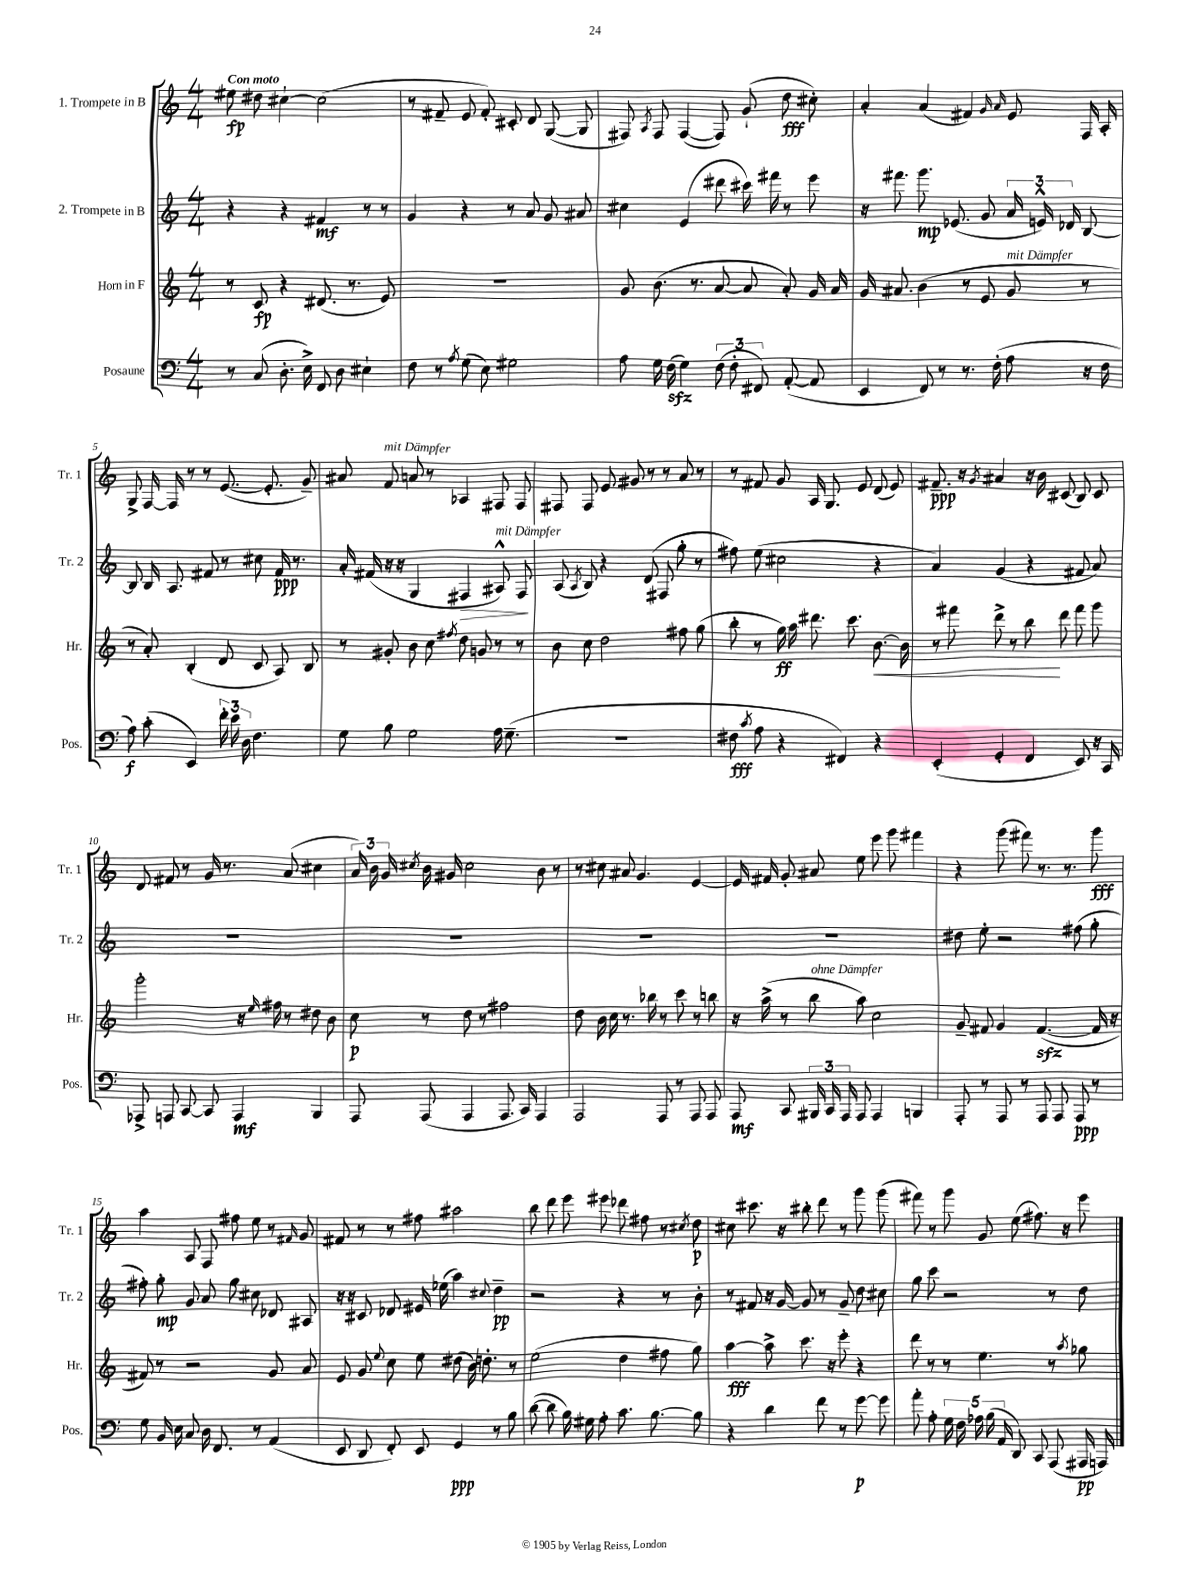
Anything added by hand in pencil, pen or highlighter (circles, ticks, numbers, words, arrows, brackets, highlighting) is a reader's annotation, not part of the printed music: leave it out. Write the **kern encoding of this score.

**kern	**kern	**kern	**kern
*staff4	*staff3	*staff2	*staff1
*clefF4	*clefG2	*clefG2	*clefG2
*k[]	*k[]	*k[]	*k[]
*M4/4	*M4/4	*M4/4	*M4/4
8r	8r	4r	8ee#\
(8C/	8c/	.	8dd#\
8.D'\	4r	4r	[4cc#`\
16E^\)	.	.	.
8FF/	(8.d#/	4f#/	(2cc#\]
8D\	.	.	.
.	8.r	.	.
4E#`\	.	8r	.
.	8e/)	8r	.
=	=	=	=
8F\	1r	4g/	8r
8r	.	.	8f#~/
8qA/	.	.	.
(8G\	.	4r	8e/
8E\)	.	.	8f#'/)
2G#\	.	8r	8c#'/
.	.	8a/	8d/
.	.	8g/	([8G/
.	.	8a#/	8G/]
=	=	=	=
8A\	8g/	4cc#\	8F#/)
.	.	.	8qA/
16G\	(8.b\	.	8F#/
(16F\	.	.	.
4G\)	.	(4e/	([4F#/
.	8.r	.	.
(12F\	[8a/	8ddd#\	8F#/])
12F'\	.	.	.
.	8a/]	16ccc#\)	(8g`/
12FF#/)	.	.	.
.	.	16fff#\	.
([8AA'/	8a'/)	8r	8dd\
8AA/]	16g/	8eee\	8cc#'\)
.	16a/	.	.
=	=	=	=
4EE/	16g/	16r	4a'/
.	8.a#/	8.fff#\	.
8FF/)	(4b\	8.ggg\	(4a/
8r	.	.	.
.	.	(8.e-/	.
8.r	8r	.	4f#/)
.	8e/	8g/	.
(16F'\	.	.	.
.	.	.	16qqg/
.	.	.	16qqa/
8A\	8g/	24a/	8e/
.	.	24e^^/)	.
.	.	24d-/	.
16r	8r	[8B/	16F/
16F\	.	.	16A'/
=	=	=	=
8A\)	8r	8B/]	8G^/
(8c'\	8a'/)	16B/	[16F/
.	.	8.A/	16F/]
4EE/)	(4B'/	.	8r
.	.	8f#/	8r
24f'\	8d/	8r	([8.e/
24e\	.	.	.
24D\	.	.	.
4.F\	8c/	8cc#\	.
.	.	.	8.e'/]
.	8A/)	16f#/	.
.	.	8.r	.
.	8B/	.	8g~/)
=	=	=	=
8G\	8r	16a'/	8a#/
.	.	(16f#/	.
8B\	8g#'/	16r	8f/
.	.	16r	.
2G\	8b\	4G/	8a/
.	8cc\	.	8r
.	8qff#/	.	.
.	8dd\	4F#/	4A-/
.	8g/	.	.
16A\	8r	8A#^^/)	8F#/
(8.G~\	.	.	.
.	8r	8F#/	8F#/
=	=	=	=
1r	8b\	(8A/	8F#/
.	.	8qA/	.
.	8cc\	8B/)	8F#/
.	2dd\	4r	8e/
.	.	.	8g#/
.	.	(8d/	8r
.	.	8F#/	8r
.	8ff#\	8gg'\	8a/
.	(8gg\	8r	8r
=	=	=	=
8F#\	8bb'\	8ff#\)	8r
8qc/	.	.	.
8A\	8r	(8ee\	8f#/
4r	16gg\)	2cc#\	8g/
.	16aa\	.	.
.	8.ddd#\	.	16A/
.	.	.	8.G/
4FF#/)	.	.	.
.	8.ccc\	.	.
.	.	.	8e/
4r	[8.b\	4r	(8d/
.	.	.	8e/)
.	16b\]	.	.
=	=	=	=
(4EE'/	8r	4a/)	8.f#~/
.	8fff#\	.	.
.	.	.	16r
.	.	.	8qg/
4GG'/	8ddd^\	(4g/	4a#/
.	8r	.	.
4FF/	8bb\	4r	16r
.	.	.	16b\
.	8ddd\	.	(8c#/
8EE/)	8fff#\	8f#/	8B/)
16r	8ggg\	8a/)	8c#/
16CC/	.	.	.
=	=	=	=
8AAA-^/	2ggg'\	1r	8d/
8AAA/	.	.	8f#/
[8CC/	.	.	8r
8CC/]	.	.	16g/
.	.	.	8.r
4AAA/	16r	.	.
.	16qqee/	.	.
.	16ff#\	.	.
.	8r	.	(8a/
4BBB/	8dd#\	.	4cc#\
.	8b\	.	.
=	=	=	=
8AAA/	8cc\	1r	24a/)
.	.	.	24b\
.	.	.	24g/
.	.	.	8qcc#/
(8AAA/	8r	.	16b\
.	.	.	16g#/
4AAA/	8dd\	.	2cc#\
.	8r	.	.
8.AAA/	2ff#\	.	.
16CC/)	.	.	.
4AAA/	.	.	8b\
.	.	.	8r
=	=	=	=
2AAA/	8dd\	1r	8r
.	16b\	.	8cc#\
.	16cc\	.	.
.	8.r	.	8a#/
.	.	.	4.g/
.	16bb-\	.	.
8AAA/	8r	.	.
8r	8ccc\	.	.
8AAA/	8r	.	[4e/
8AAA/	8bb\	.	.
=	=	=	=
8AAA/	16r	1r	16e/]
.	(16aa^\	.	16f#/
8CC/	8r	.	8g'/
24BBB#/	8bb\	.	8a#/
24CC/	.	.	.
24AAA/	.	.	.
8AAA/	8aa\)	.	8ee\
4AAA/	2cc\	.	8eee\
.	.	.	8ggg\
4BBB/	.	.	4fff#\
=	=	=	=
8AAA'/	8g~/	8dd#\	4r
8r	8f#/	8ee'\	.
8AAA/	4g/	2r	(8ggg\
8r	.	.	8fff#\)
8AAA/	([4.f#/	.	8.r
8AAA/	.	.	.
.	.	.	8.r
8AAA/	.	(8ff#\	.
8r	16f#/]	8gg'\	8ggg\
.	16r	.	.
=	=	=	=
8G\	8f#/)	8ff#'\)	4aa\
16BB/	8r	8gg'\	.
16E\	.	.	.
8C/	2r	8g/	8A/
16D\	.	8a/	8F/
8.FF/	.	.	.
.	.	8gg\	8ff#\
8r	.	8cc#\	8ee\
(4AA/	8g/	8d-/	8r
.	.	.	16qqf#/
.	8a/	8A#/	8g/
=	=	=	=
8EE/	8e/	16r	8f#/
.	.	16r	.
8DD/	8g/	8c#/	8r
.	8qqee/	.	.
8FF'/)	8cc\	8d-/	8r
8EE/	8ee\	16e#/	8ff#\
.	.	(16ee-\	.
4GG/	(8dd#\	4aa\)	2aa#\
.	16b\)	.	.
.	8.dd'\	.	.
.	.	8qqcc#/	.
8r	.	4dd~\	.
8B\	8r	.	.
=	=	=	=
([8d\	(2ee\	2r	8bb\
8d\]	.	.	8ddd\
16B\)	.	.	8eee\
16G#\	.	.	.
8A'\	.	.	8eee#\
8.c\	4dd\	4r	8ddd-\
.	.	.	8ff#\
[8.B\	.	.	.
.	8ff#\	8r	8r
.	.	.	8qcc#/
8B\]	8gg\)	8b'\	8dd\
=	=	=	=
4r	[4aa\	8r	8cc#\
.	.	8f#/	8.ccc#\
4d\	8aa^\]	16r	.
.	.	[16g/	16r
.	8.ccc\	8g/]	8bb#'\
8f\	.	8r	8ddd\
.	16r	.	.
8r	8eee'\	8g~/	8r
[8g\	4r	8dd\	8ggg\
8g\]	.	8cc#\	(8ggg\
=	=	=	=
8a'\	8ddd\	8gg\	8fff#\)
8A'\	8r	8ccc\	8r
20G\	8r	2r	8ggg\
20F\	.	.	.
20A-\	.	.	.
.	4.ee\	.	8g/
(20B\	.	.	.
20AA/	.	.	.
8DD/)	.	.	(8ee\
8CC/	.	.	8.ff#\)
(8AAA/	8r	8r	.
.	.	.	16r
.	8qaa/	.	.
16AAA#/	8gg-\	8dd\	8eee\
16AAA/)	.	.	.
==	==	==	==
*-	*-	*-	*-
